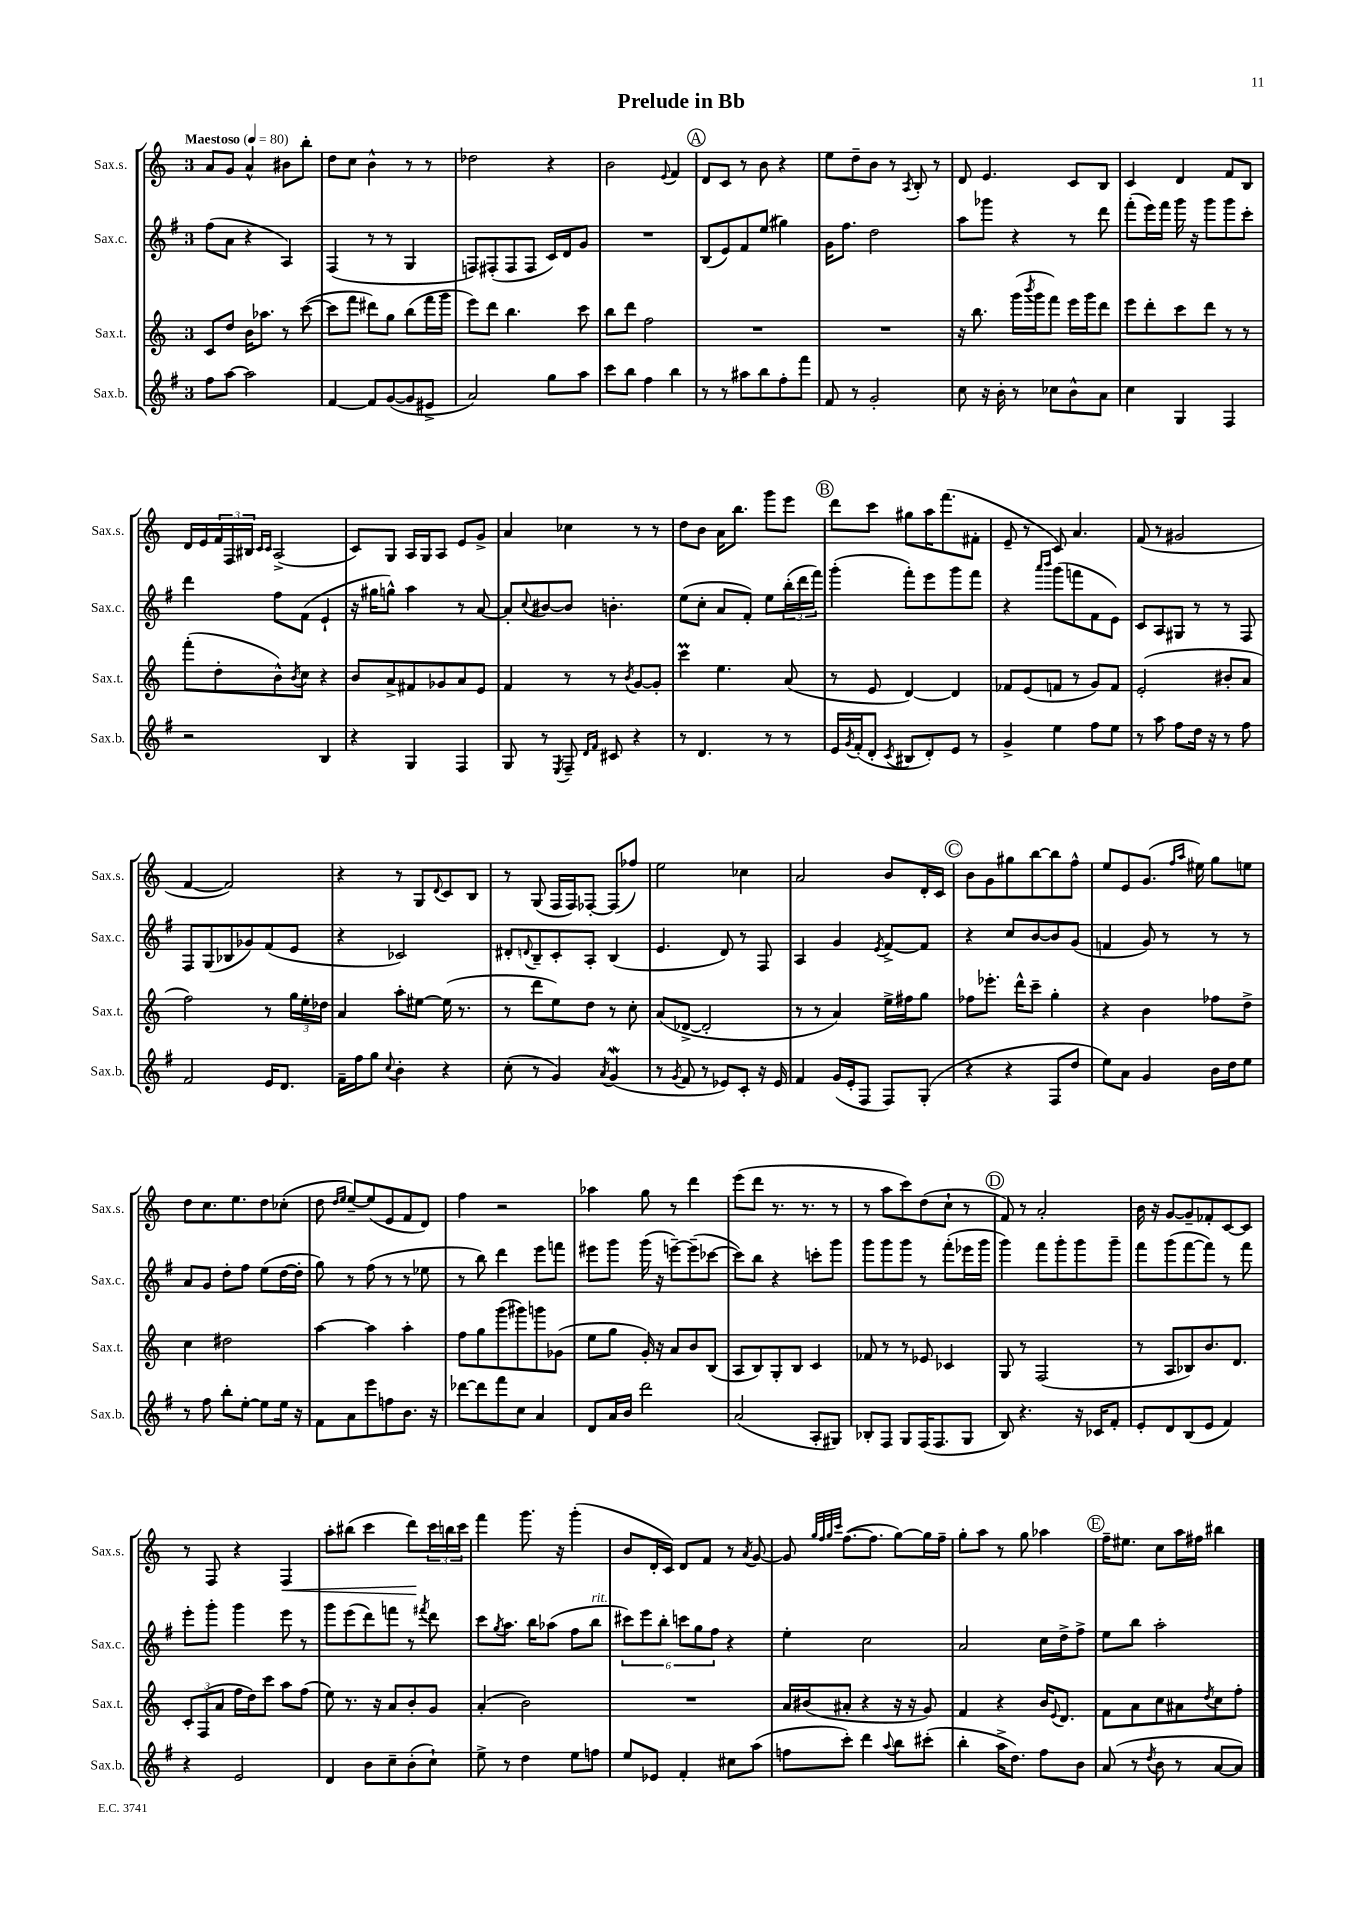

**kern	**kern	**kern	**kern
*staff4	*staff3	*staff2	*staff1
*clefG2	*clefG2	*clefG2	*clefG2
*k[f#]	*k[]	*k[f#]	*k[]
*M3/4	*M3/4	*M3/4	*M3/4
*MM80	*MM80	*MM80	*MM80
8ff#\L	8c/L	(8ff#\L	8a/L
[8aa\J	8dd/J	8a\J	8g/J
2aa\]	16b\LK	4r	4a^^/
.	8.aa-\J	.	.
.	8r	4A/)	8b#\L
.	([8ccc\	.	8bb'\J
=	=	=	=
[4f#/	8ccc\]L	(4F#/	8dd\L
.	8fff\J	.	8cc\J
8f#/]L	8ddd#\L)	8r	4b^^\
([8g/	8gg\J	8r	.
8g/]	(8bb\L	4G/	8r
8e#^/J	16fff\L	.	8r
.	16ggg\JJ	.	.
=	=	=	=
2a/)	8eee\L)	8F/L)	2dd-\
.	8ddd\J	(8F#'/	.
.	4.bb\	8F#/	.
.	.	8F#/J	.
8gg\L	.	16c/LL)	4r
.	.	16d/J	.
8aa\J	8ccc\	8g/J	.
=	=	=	=
8ccc\L	8bb\L	2.r	2b\
8bb\J	8ddd\J	.	.
4ff#\	2ff\	.	.
.	.	.	8qqe/
4bb\	.	.	4f/
=	=	=	=
8r	2.r	(8B/L	8d/L
8r	.	8e/)	8c/J
8aa#\L	.	8f#/	8r
8bb\	.	(8ee/J	8b\
8ff#'\	.	4gg#\)	4r
8fff#\J	.	.	.
=	=	=	=
8f#/	2.r	16g\LK	8ee\L
.	.	8.ff#\J	.
8r	.	.	8dd~\
2g'/	.	2dd\	8b\J
.	.	.	8r
.	.	.	8qA/
.	.	.	8B'/
.	.	.	8r
=	=	=	=
8cc\	16r	8aa\L	8d/
.	8.bb\	.	.
16r	.	8ggg-\J	4.e/
16b'\	.	.	.
8r	(16ggg\LL	4r	.
.	8qbbb/	.	.
.	16ggg\J	.	.
8cc-\L	8fff\J)	.	.
8b^^\	16eee\LL	8r	8c/L
.	16ggg\J	.	.
8a\J	8ddd\J	8ddd\	8B/J
=	=	=	=
4cc\	8eee\L	(8fff#'\L	4c/
.	8ddd'\	16eee\L)	.
.	.	16fff#\JJ	.
4G/	8ccc\	16ggg\	4d/
.	.	16r	.
.	8ddd\J	8ggg\L	.
4F#/	8r	8ggg\	8f/L
.	8r	8ccc'\J	8B/J
=	=	=	=
2r	(8fff'\L	4ddd\	16d/LL
.	.	.	16e/
.	8dd'\	.	24f/
.	.	.	24F/
.	.	.	24B#/JJ
.	.	.	16qqc/LL
.	.	.	16qqc/JJ
.	8b^^\)	8ff#\L	(2A^/
.	8qb/	.	.
.	8cc\J	(8f#\J	.
4B/	4r	4e`/	.
=	=	=	=
4r	8b/L	16r	8c/L)
.	.	16gg#\LK	.
.	8a^/	8gg^^\J)	8G/J
4G/	8f#/	4aa\	16A/LL
.	.	.	16G/J
.	8g-/	.	8A/J
4F#/	8a/	8r	8e/L
.	8e/J	[8a/	8g^/J
=	=	=	=
8G/	4f/	8a'/]L	4a/
.	.	8qqcc/	.
8r	.	[8b#/	.
8qE/	.	.	.
8F#~/	8r	8b#/]J	4cc-\
16qqd/LL	.	.	.
16qqf#/JJ	.	.	.
8c#/	8r	4.b'\	.
.	8qb/	.	.
4r	[8g/L	.	8r
.	8g'/]J	.	8r
=	=	=	=
8r	4ccc\	(8ee\L	8dd\L
4.d/	.	8cc'\J	8b\J
.	4.ee\	8a/L	16a\LK
.	.	.	8.bb\J
.	.	8f#'/J)	.
8r	.	8ee\L	8ggg\L
8r	(8a/	(24bb'\L	8eee\J
.	.	24ddd\	.
.	.	24fff#\JJ)	.
=	=	=	=
16e/LL	8r	(4ggg'\	8ddd\L
8qg/	.	.	.
(16f#'/J	.	.	.
8d'/J	8e/	.	8ccc\J
8qc/	.	.	.
8B#/L	[4d/)	8fff#'\L)	8gg#\L
8d'/)	.	8eee\	16aa\K
.	.	.	(8.fff\
8e/J	4d/]	8ggg\	.
8r	.	8fff#\J	8f#'\J
=	=	=	=
4g^/	8f-/L	4r	8e~/
.	(8e/	.	8r
.	.	16qqaaa/LL	.
.	.	16qqbbb/JJ	.
4ee\	8f/J	(8ggg\L	8c/)
.	8r	8fff\	4.a/
8ff#\L	8g/L)	8f#\	.
8ee\J	8f/J	8e\J)	.
=	=	=	=
8r	(2e'/	8c/L	(8f/
8aa\	.	8A/	8r
8ff#\L	.	8G#/J	2g#/
16dd\Jk	.	8r	.
16r	.	.	.
8r	8b#'/L	8r	.
8ff#\	8a/J	8F#/	.
=	=	=	=
2f#/	2ff\)	8F#/L	[4f/
.	.	(8G/	.
.	.	8B-/	2f/])
.	.	8g-/)	.
16e/LK	8r	(8f#/	.
8.d/J	.	.	.
.	24gg\LL	8e/J	.
.	24ee'\	.	.
.	24dd-\JJ	.	.
=	=	=	=
16f#~\LL	4a/	4r	4r
16ff#\J	.	.	.
8gg\J	.	.	.
8qqcc/	.	.	.
4b'\	8aa'\L	2c-/)	8r
.	[8ee#\J	.	8G/L
.	.	.	8qqd/
4r	(16ee#\]	.	8c/
.	8.r	.	.
.	.	.	8B/J
=	=	=	=
(8cc'\	8r	8d#'/L	8r
.	.	8qqd/	.
8r	8ddd\L	8B~/	(8G/
4g/)	8ee\)	8c'/	16F/LL
.	.	.	16F/J)
.	8dd\J	8A'/J	[8F-'/J
8qa/	.	.	.
(4g/	8r	(4B/	(8F-/]L
.	8cc'\	.	8ff-/J)
=	=	=	=
8r	(8a/L	4.e/	2ee\
8qg/	.	.	.
8f#/	[8d-^/J	.	.
8r	2d-'/]	.	.
8e-/L)	.	8d/)	.
8c'/J	.	8r	4cc-\
16r	.	8F#/	.
16e-/	.	.	.
=	=	=	=
4f#/	8r	4A/	2a/
.	8r	.	.
(16g/LL	4a/)	4g/	.
16e'/J	.	.	.
8F#/J	.	.	.
.	.	8qe/	.
8F#/L)	16ee^\LL	[8f#^/L	8b/L
.	16ff#\J	.	.
(8G'/J	8gg\J	8f#/]J	16d'/L
.	.	.	16c/JJ
=	=	=	=
4r	8ff-\L	4r	8b\L
.	8.eee-'\J	.	8g\
4r	.	8cc/L	8gg#\
.	16ddd^^\LK	.	.
.	8ccc~\J	[8b/	[8bb\
8F#/L	4gg'\	8b/]	8bb\]
8dd/J	.	(8g/J	8ff^^\J
=	=	=	=
8ee\L)	4r	4f/	8ee/L
8a\J	.	.	8e/
4g/	4b\	8g/)	(8.g/J
.	.	8r	.
.	.	.	16qqff/LL
.	.	.	16qqaa/JJ
.	.	.	16ee#\)
16b\LL	8ff-\L	8r	8gg\L
16dd\J	.	.	.
8ee\J	8dd^\J	8r	8ee\J
=	=	=	=
8r	4cc\	8a/L	8dd\L
8ff#\	.	8g/J	8.cc\
8bb'\L	2dd#\	8dd'\L	.
.	.	.	8.ee\
[8ee'\J	.	8ff#\J	.
8ee\]L	.	(8ee\L	8dd\
16ee\Jk	.	[16dd\L	(8cc-'\J
16r	.	16dd'\]JJ	.
=	=	=	=
8f#\L	[4aa\	8gg\)	8dd\
.	.	.	16qqdd/LL
.	.	.	16qqee/JJ
8a\	.	8r	[8ee~/L)
8eee\	4aa\]	(8ff#\	(8ee/]
8ff\	.	8r	8e/
8.b\J	4aa'\	8r	8f/
.	.	8ee-\	8d/J)
16r	.	.	.
=	=	=	=
[8ddd-\L	8ff\L	8r	4ff\
8ddd-\]	8gg\	8bb\)	.
8fff#\	(8ggg\	4ddd\	2r
8cc\J	8ggg#\)	.	.
4a/	8ggg\	8eee\L	.
.	(8g-\J	8fff\J	.
=	=	=	=
8d/L	8ee\L	8eee#\L	4aa-\
16a/L	8gg\J	8ggg\J	.
16b/JJ	.	.	.
2ddd\	16g'/)	(16ggg\	8gg\
.	16r	16r	.
.	8a/L	[8eee~\L)	8r
.	8b/	(8eee~\]	4ddd\
.	(8B/J	[8ccc-\J	.
=	=	=	=
(2a/	8A/L	8ccc-\]L)	(8eee\L
.	8B/)	8bb\J	8ddd\J
.	8G'/	4r	8.r
.	8B/J	.	.
.	.	.	8.r
8A'/L	4c/	8ccc'\L	.
8G#/J)	.	8ggg\J	8r
=	=	=	=
8B-'/L	8f-/	8ggg\L	8r
8F#/J	8r	8ggg\	8aa\L
8G/L	8r	8ggg\J	8ccc\)
(16F#/K	8e-/	8r	(8dd\
8.F#/	.	.	.
.	4c-/	(8fff#'\L	8cc`\J
8G/J	.	16eee-\L	8r
.	.	16ggg\JJ	.
=	=	=	=
8B/)	8G/	4ggg\)	8f/)
4.r	8r	.	8r
.	(2F/	8fff#\L	2a'/
.	.	8ggg'\	.
16r	.	8ggg\	.
16c-/LK	.	.	.
8f#'/J	.	8ggg~\J	.
=	=	=	=
8e'/L	8r	8fff#\L	16b\
.	.	.	16r
8d/	8A/L	(8ggg\	[8g/L
(8B/	8B-/)	[8fff#\	8g~/]
8e/J	8.b/	8fff#\]J)	8f-'/
4f#/)	.	8r	[8c/
.	8.d/J	.	.
.	.	8fff#\	8c/]J
=	=	=	=
4r	12c'/L	8eee'\L	8r
.	(12F/	.	.
.	.	8ggg'\J	8F/
.	12a/J	.	.
2e/	16ff\LL	4ggg\	4r
.	16dd\J)	.	.
.	8ccc\J	.	.
.	8aa\L	8eee\	4F/
.	(8ff\J	8r	.
=	=	=	=
4d/	8ee\)	8ggg\L	8aa'\L
.	8.r	(8eee\	(8bb#\J
8b\L	.	8ddd\)	4ccc\
.	16r	.	.
8cc~\	8a/L	8fff\J	.
(8b'\	8b'/	8r	8ddd\L)
.	.	8qfff#/	.
8cc`\J)	8g/J	8ddd\	24ccc\L
.	.	.	24bb\
.	.	.	24ccc\JJ
=	=	=	=
8ee^\	(4a'/	8ccc\L	4fff\
.	.	8qgg/	.
8r	.	8.aa\J	.
4dd\	2b\)	.	8.ggg\
.	.	16bb\LK	.
.	.	(8aa-\J	.
.	.	.	16r
8ee\L	.	8ff#\L	(4ggg'\
8ff\J	.	8bb\J	.
=	=	=	=
8ee/L	2.r	12ccc#\L)	8b/L
.	.	12eee\	.
8e-/J	.	.	16d'/L
.	.	12bb'\J	.
.	.	.	16c/JJ)
4f#'/	.	12ccc\L	8d/L
.	.	12gg\	.
.	.	.	8f/J
.	.	12ff#\J	.
8cc#\L	.	4r	8r
.	.	.	8qa/
(8aa\J	.	.	[8g/
=	=	=	=
8ff\L	16a/LL	4ee'\	8g/]
.	(16b#/J	.	.
.	.	.	32qqgg/LLL
.	.	.	32qqff/
.	.	.	32qqgg/
.	.	.	32qqccc/JJJ
8ccc'\J)	8a#'/J	.	([8.ff\L
4ddd\	4r	2cc\	.
.	.	.	8.ff\]J
8qqaa/	.	.	.
8bb\L	16r	.	[8gg\L)
.	16r	.	.
(8ccc#'\J	8g/)	.	16gg\]L
.	.	.	16ff~\JJ
=	=	=	=
4bb'\	4f/	2a/	8gg'\L
.	.	.	8aa\J
16aa^\LK	4r	.	8r
8.dd\J)	.	.	.
.	.	.	8gg\
8ff#\L	16b/LK	16cc\LL	4aa-\
.	8qqe/	.	.
.	8.d/J	16dd^\J	.
8b\J	.	8ff#^\J	.
=	=	=	=
(8a/	8f\L	8ee\L	16ff~\LK
.	.	.	8.ee#\J
8r	8a\	8bb\J	.
8qdd/	.	.	.
8b\	8cc\	2aa'\	8cc\L
8r	8a#\	.	16aa\L
.	.	.	16ff#\JJ
.	8qdd/	.	.
[8a/L	8cc\	.	4bb#\
8a/]J)	8ff'\J	.	.
==	==	==	==
*-	*-	*-	*-
